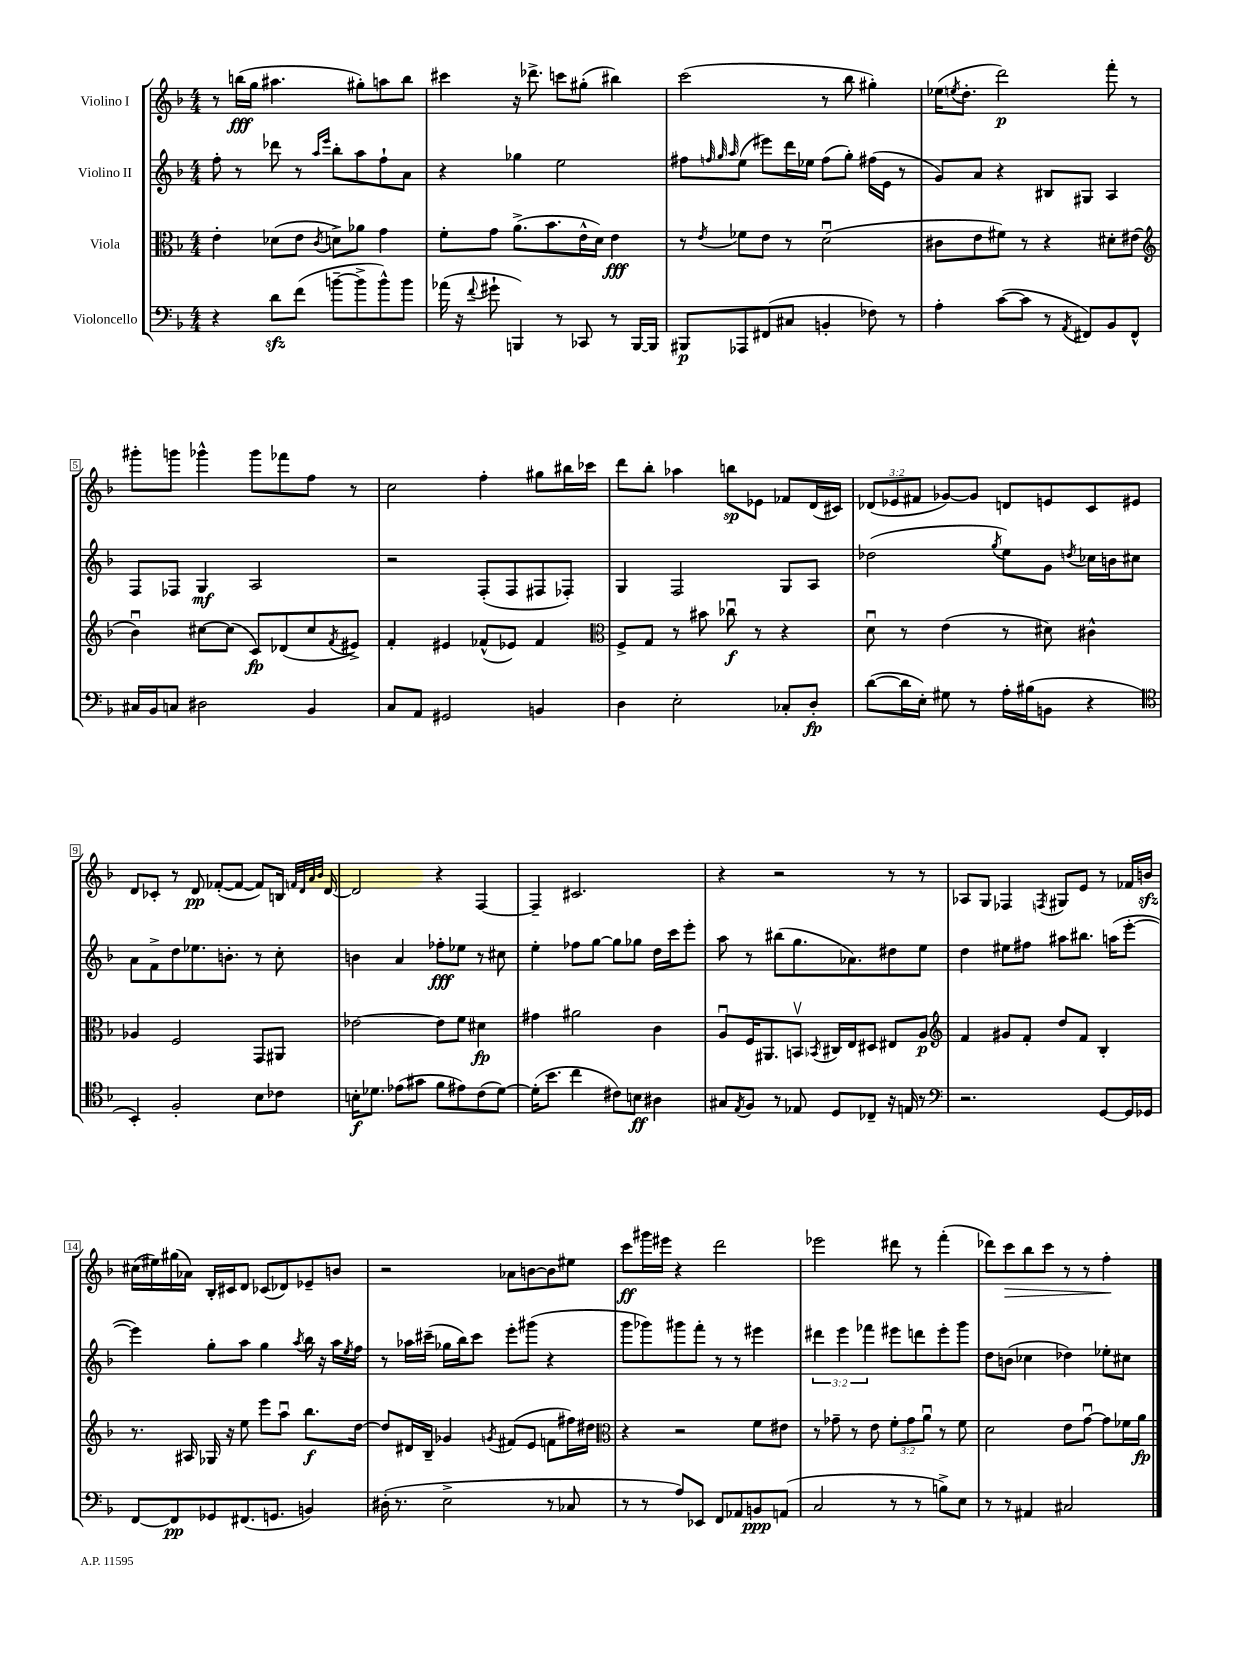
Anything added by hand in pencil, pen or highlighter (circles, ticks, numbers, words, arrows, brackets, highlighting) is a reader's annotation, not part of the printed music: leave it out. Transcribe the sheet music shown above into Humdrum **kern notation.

**kern	**dynam	**kern	**dynam	**kern	**dynam	**kern	**dynam
*part4	*part4	*part3	*part3	*part2	*part2	*part1	*part1
*staff4	*staff4	*staff3	*staff3	*staff2	*staff2	*staff1	*staff1
*I"Violoncello	*	*I"Viola	*	*I"Violino II	*	*I"Violino I	*
*clefF4	*	*clefC3	*	*clefG2	*	*clefG2	*
*k[b-]	*	*k[b-]	*	*k[b-]	*	*k[b-]	*
*M4/4	*	*M4/4	*	*M4/4	*	*M4/4	*
=1	=1	=1	=1	=1	=1	=1	=1
4r	.	4e'\	.	8ff'\	.	8r	.
.	.	.	.	8r	.	(16bbn\LL	fff
.	.	.	.	.	.	16gg\JJ	.
8dzz\L	.	(8d-X\L	.	8ddd-X\	.	4.aa#X\	.
(8f\J	.	8e\J	.	8r	.	.	.
.	.	.	.	16qqaa/LL	.	.	.
.	.	8qc/	.	16qqeee/JJ	.	.	.
[8bn~\L	.	8dn^\L)	.	8bb-'\L	.	.	.
8b^\]	.	8a-X\J	.	8aa\	.	8gg#X'\L)	.
8b^^\)	.	4g\	.	8ff`\	.	8aan\	.
8b\J	.	.	.	8a\J	.	8bb\J	.
=2	=2	=2	=2	=2	=2	=2	=2
(16a-X\	.	8f'\L	.	4r	.	4ccc#X\	.
16r	.	.	.	.	.	.	.
8qqf/	.	.	.	.	.	.	.
8g#X`\	.	8g\J	.	.	.	.	.
4BBBn/)	.	(8.a^\L	.	4gg-X\	.	16r	.
.	.	.	.	.	.	8.ddd-X^\	.
.	.	8.b-\	.	.	.	.	.
8r	.	.	.	2ee\	.	8cccn\L	.
8CC-X/	.	16e^^\L	.	.	.	(8gg#X'\J	.
.	.	16d\JJ)	.	.	.	.	.
8r	.	4e\	fff	.	.	4bb#X\)	.
[16BBB/LL	.	.	.	.	.	.	.
16BBB/JJ]	.	.	.	.	.	.	.
=3	=3	=3	=3	=3	=3	=3	=3
8BBB#X/L	p	8r	.	8ff#X\L	.	(2ccc\	.
.	.	.	.	32qqffn/	.	.	.
.	.	.	.	32qqgg/	.	.	.
.	.	8qe/	.	32qqaa/	.	.	.
8AAA-X/	.	8f-X\L	.	(8ee\J	.	.	.
(8FF#X/	.	8e\J	.	8eee#X\L)	.	.	.
8C#X/J	.	8r	.	16ddd\L	.	.	.
.	.	.	.	16ee-X\JJ	.	.	.
4BBn'/	.	(2du\	.	(8ff\L	.	8r	.
.	.	.	.	8gg'\J)	.	8bb-\	.
8F-X\)	.	.	.	(16ff#X\LL	.	4gg#X'\)	.
.	.	.	.	16e\JJ	.	.	.
8r	.	.	.	8r	.	.	.
=4	=4	=4	=4	=4	=4	=4	=4
4A'\	.	8c#X\L	.	8g/L)	.	(16ee-X\KL	.
.	.	.	.	.	.	8qeen/	.
.	.	.	.	.	.	8.dd'\J	.
.	.	8e\	.	8a/J	.	.	.
([8c\L	.	8f#X\J)	.	4r	.	2ddd\)	p
8c\J]	.	8r	.	.	.	.	.
8r	.	4r	.	8B#X/L	.	.	.
8qAA/	.	.	.	.	.	.	.
8FF#X/L)	.	.	.	8G#X/J	.	.	.
8BB-/	.	8d#X'\L	.	4A/	.	8fff'\	.
8FF#^^/J	.	(8e#X\J	.	.	.	8r	.
!!LO:LB:g=z
=5	=5	=5	=5	=5	=5	=5	=5
*	*	*clefG2	*	*	*	*	*
16C#X/LL	.	4b-u\)	.	8F/L	.	8ggg#X'\L	.
16BB-/J	.	.	.	.	.	.	.
8Cn/J	.	.	.	8F-X/J	.	8gggn\J	.
2D#X\	.	[8cc#X\L	.	4G/	mf	4ggg-X^^\	.
.	.	(8cc#\J]	.	.	.	.	.
.	.	8c/L)	fp	2A/	.	8ggg-\L	.
.	.	(8d-X/	.	.	.	8fff-X\	.
4BB-/	.	8cc#/	.	.	.	8ff\J	.
.	.	8qf/	.	.	.	.	.
.	.	8e#X^/J)	.	.	.	8r	.
=6	=6	=6	=6	=6	=6	=6	=6
8C/L	.	4f'/	.	2r	.	2cc\	.
8AA/J	.	.	.	.	.	.	.
2GG#X/	.	4e#X/	.	.	.	.	.
.	.	(8f-X^^/L	.	(8F'/L	.	4ff'\	.
.	.	8e-X/J)	.	8F/	.	.	.
4BBn/	.	4f-/	.	8F#X/	.	8gg#X\L	.
.	.	.	.	8F-X'/J)	.	16bb#X\L	.
.	.	.	.	.	.	16ccc-X\JJ	.
=7	=7	=7	=7	=7	=7	=7	=7
*	*	*clefC3	*	*	*	*	*
4D\	.	8F^/L	.	4G/	.	8ddd\L	.
.	.	8G/J	.	.	.	8bb-'\J	.
2E'\	.	8r	.	2F/	.	4aa-X\	.
.	.	8b#X\	.	.	.	.	.
.	.	8cc-Xu\	f	.	.	8bbn\L	sp
.	.	8r	.	.	.	8e-X\J	.
8C-X'/L	.	4r	.	8G/L	.	8f-X/L	.
8D'/J	fp	.	.	8A/J	.	(16d/L	.
.	.	.	.	.	.	16c#X/JJ)	.
=8	=8	=8	=8	=8	=8	=8	=8
([8d\L	.	8du\	.	(2dd-X\	.	(12d-X/L	.
.	.	.	.	.	.	12e-X/	.
16d\L]	.	8r	.	.	.	.	.
.	.	.	.	.	.	12f#X/J	.
16E'\JJ)	.	.	.	.	.	.	.
8G#X\	.	(4e\	.	.	.	[8g-X/L)	.
8r	.	.	.	.	.	8g-/J]	.
.	.	.	.	8qgg/	.	.	.
16A'\LL	.	8r	.	8ee\L)	.	8dn/L	.
(16B#X\J	.	.	.	.	.	.	.
8BBn\J	.	8d#X\)	.	8g\J	.	8en/	.
.	.	.	.	8qddn/	.	.	.
4r	.	4c#X^^\	.	16cc-X\LL	.	8c/	.
.	.	.	.	16bn\J	.	.	.
.	.	.	.	8cc#X\J	.	8e#X/J	.
!!LO:LB:g=z
=9	=9	=9	=9	=9	=9	=9	=9
*clefC4	*	*	*	*	*	*	*
4BB-'/)	.	4A-X/	.	8a\L	.	8d/L	.
.	.	.	.	8f^\	.	8c-X'/J	.
2F'/	.	2F/	.	8dd\	.	8r	.
.	.	.	.	8.ee-X\	.	8d/	pp
.	.	.	.	.	.	([8f-X'/L	.
.	.	.	.	8.bn'\J	.	.	.
.	.	.	.	.	.	8f-/J_	.
8B-\L	.	8GG/L	.	8r	.	8f-/L])	.
8c-X\J	.	8AA#X/J	.	8cc'\	.	16Bn/Jk	.
.	.	.	.	.	.	32qqfn/LLL	.
.	.	.	.	.	.	32qqd/	.
.	.	.	.	.	.	32qqa/	.
.	.	.	.	.	.	32qqb-/JJJ	.
.	.	.	.	.	.	[16d/	.
=10	=10	=10	=10	=10	=10	=10	=10
16Bn'\KL	f	[2e-X\	.	4bn\	.	2d/]	.
8.d-X\J	.	.	.	.	.	.	.
(8e-X\L	.	.	.	4a/	.	.	.
8g#X\J	.	.	.	.	.	.	.
8f\L	.	8e-\L]	.	8ff-X'\L	fff	4r	.
8e#X\)	.	8f\J	.	8ee-X\J	.	.	.
(8c\	.	4d#X\	fp	8r	.	[4F/	.
[8d-\J)	.	.	.	8cc#X\	.	.	.
=11	=11	=11	=11	=11	=11	=11	=11
(16d-'\KL]	.	4g#X\	.	4ee'\	.	4F~/]	.
8.b-\J	.	.	.	.	.	.	.
4cc\	.	2a#X\	.	8ff-X\L	.	2.c#X/	.
.	.	.	.	[8gg\J	.	.	.
8c#X\L)	.	.	.	8gg\L]	.	.	.
8Bn\J	ff	.	.	8gg-X\J	.	.	.
4A#X\	.	4c\	.	16dd\LL	.	.	.
.	.	.	.	16ccc\J	.	.	.
.	.	.	.	8eee'\J	.	.	.
=12	=12	=12	=12	=12	=12	=12	=12
8G#X/L	.	8Au/L	.	8aa\	.	4r	.
8qE/	.	.	.	.	.	.	.
8F/J	.	16F/K	.	8r	.	.	.
.	.	8.AA#X/	.	.	.	.	.
8r	.	.	.	(8bb#X\L	.	2r	.
8E-X/	.	8BBnv/J	.	8.gg\	.	.	.
.	.	8qBB-X/	.	.	.	.	.
8D/L	.	16C#X/LL	.	.	.	.	.
.	.	16E/J	.	8.a-X\)	.	.	.
8C-X~/J	.	8D#X/J	.	.	.	.	.
16r	.	8E#X/L	.	8dd#X\	.	8r	.
16En/	.	.	.	.	.	.	.
8r	.	8A/J	p	8ee\J	.	8r	.
=13	=13	=13	=13	=13	=13	=13	=13
*clefF4	*	*clefG2	*	*	*	*	*
2.r	.	4f/	.	4dd\	.	8A-X/L	.
.	.	.	.	.	.	8G/J	.
.	.	8g#X/L	.	8ee#X\L	.	4F-X/	.
.	.	8f'/J	.	8ff#X\J	.	.	.
.	.	.	.	.	.	8qFn/	.
.	.	8dd/L	.	8aa#X\L	.	8G#X/L	.
.	.	8f/J	.	8.bb#X\J	.	8e/J	.
[8GG/L	.	4B-'/	.	.	.	8r	.
.	.	.	.	(16aan\KL	.	.	.
16GG/L]	.	.	.	[8eee'\J	.	16f-X/LL	.
16GG-X/JJ	.	.	.	.	.	16bnzz/JJ	.
!!LO:LB:g=z
=14	=14	=14	=14	=14	=14	=14	=14
[8FF/L	.	8.r	.	4eee\])	.	(16cc#X\LL	.
.	.	.	.	.	.	16ee#X\)	.
8FF/]	pp	.	.	.	.	(16gg#X\	.
.	.	16A#X/	.	.	.	16a-X\JJ)	.
8GG-X/	.	16G-X/	.	8gg'\L	.	16B-'/LL	.
.	.	16r	.	.	.	16c#X/J	.
(8.FF#X/	.	8ee\	.	8aa\J	.	8d/J	.
.	.	8eee\L	.	4gg\	.	(8c-X/L	.
8.GGn/J	.	.	.	.	.	.	.
.	.	8aau\J	.	.	.	8d-X/)	.
.	.	.	.	8qaa/	.	.	.
4BBn/)	.	8.bb-\L	f	16bb-\	.	8e-X~/	.
.	.	.	.	16r	.	.	.
.	.	.	.	16aa\LL	.	8bn/J	.
.	.	.	.	8qee/	.	.	.
.	.	[16dd\Jk	.	16ff\JJ	.	.	.
=15	=15	=15	=15	=15	=15	=15	=15
(16D#X'\	.	8dd/L]	.	8r	.	2r	.
8.r	.	.	.	.	.	.	.
.	.	16d#X/L	.	16aa-X\LL	.	.	.
.	.	16B-~/JJ	.	(16ccc#X~\JJ	.	.	.
2E^\	.	4g-X/	.	16gg-X\LL	.	.	.
.	.	.	.	16bb-\J)	.	.	.
.	.	.	.	8ccc#\J	.	.	.
.	.	8qgn/	.	.	.	.	.
.	.	(8f#X/L	.	8eee'\L	.	8a-X\L	.
.	.	8e/J	.	(8ggg#X\J	.	[8bn\	.
8r	.	8fn\L	.	4r	.	8b\]	.
8C-X/	.	16ff#X\L)	.	.	.	8ee#X\J	.
.	.	16dd#X\JJ	.	.	.	.	.
=16	=16	=16	=16	=16	=16	=16	=16
*	*	*clefC3	*	*	*	*	*
8r	.	4r	.	8ggg\L	.	8ccc\L	ff
8r	.	.	.	8ggg-X\)	.	16ggg#X\L	.
.	.	.	.	.	.	16eee#X\JJ	.
8A/L)	.	2r	.	8ggg#X\	.	4r	.
8EE-X/J	.	.	.	8fff'\J	.	.	.
8FF/L	.	.	.	8r	.	2ddd\	.
8AA-X/	.	.	.	8r	.	.	.
8BBn/	ppp	8f\L	.	4eee#X\	.	.	.
(8AAn/J	.	8e#X\J	.	.	.	.	.
=17	=17	=17	=17	=17	=17	=17	=17
2C/	.	8r	.	6ddd#X\	.	2eee-X\	.
.	.	8g-X~\	.	.	.	.	.
.	.	.	.	6eee\	.	.	.
.	.	8r	.	.	.	.	.
.	.	.	.	6fff-X\	.	.	.
.	.	8e\	.	.	.	.	.
8r	.	12f'\L	.	8eee#X\L	.	8ddd#X\	.
.	.	12g-\	.	.	.	.	.
8r	.	.	.	8dddn\	.	8r	.
.	.	12au\J	.	.	.	.	.
8Bn^\L)	.	8r	.	8eee#'\	.	(4fff'\	.
8E\J	.	8f\	.	8ggg\J	.	.	.
=18	=18	=18	=18	=18	=18	=18	=18
8r	.	2d\	.	8dd\L	.	8ddd-X\L)	.
!	!	!	!	!	!	!	!LO:HP:b
8r	.	.	.	(8bn\J	.	8ccc\	>
4AA#X/	.	.	.	4cc-X\	.	8bb-\	.
.	.	.	.	.	.	8ccc\J	.
2C#X/	.	8e\L	.	4dd-X\)	.	8r	.
.	.	[8gu\J	.	.	.	8r	.
.	.	8g\L]	.	8ee-X'\L	.	4ff'\	.
.	.	16f-X\L	.	8cc#X\J	.	.	.
.	.	16a\JJ	fp	.	.	.	.
.	.	.	.	.	.	.	]
==	==	==	==	==	==	==	==
*-	*-	*-	*-	*-	*-	*-	*-
